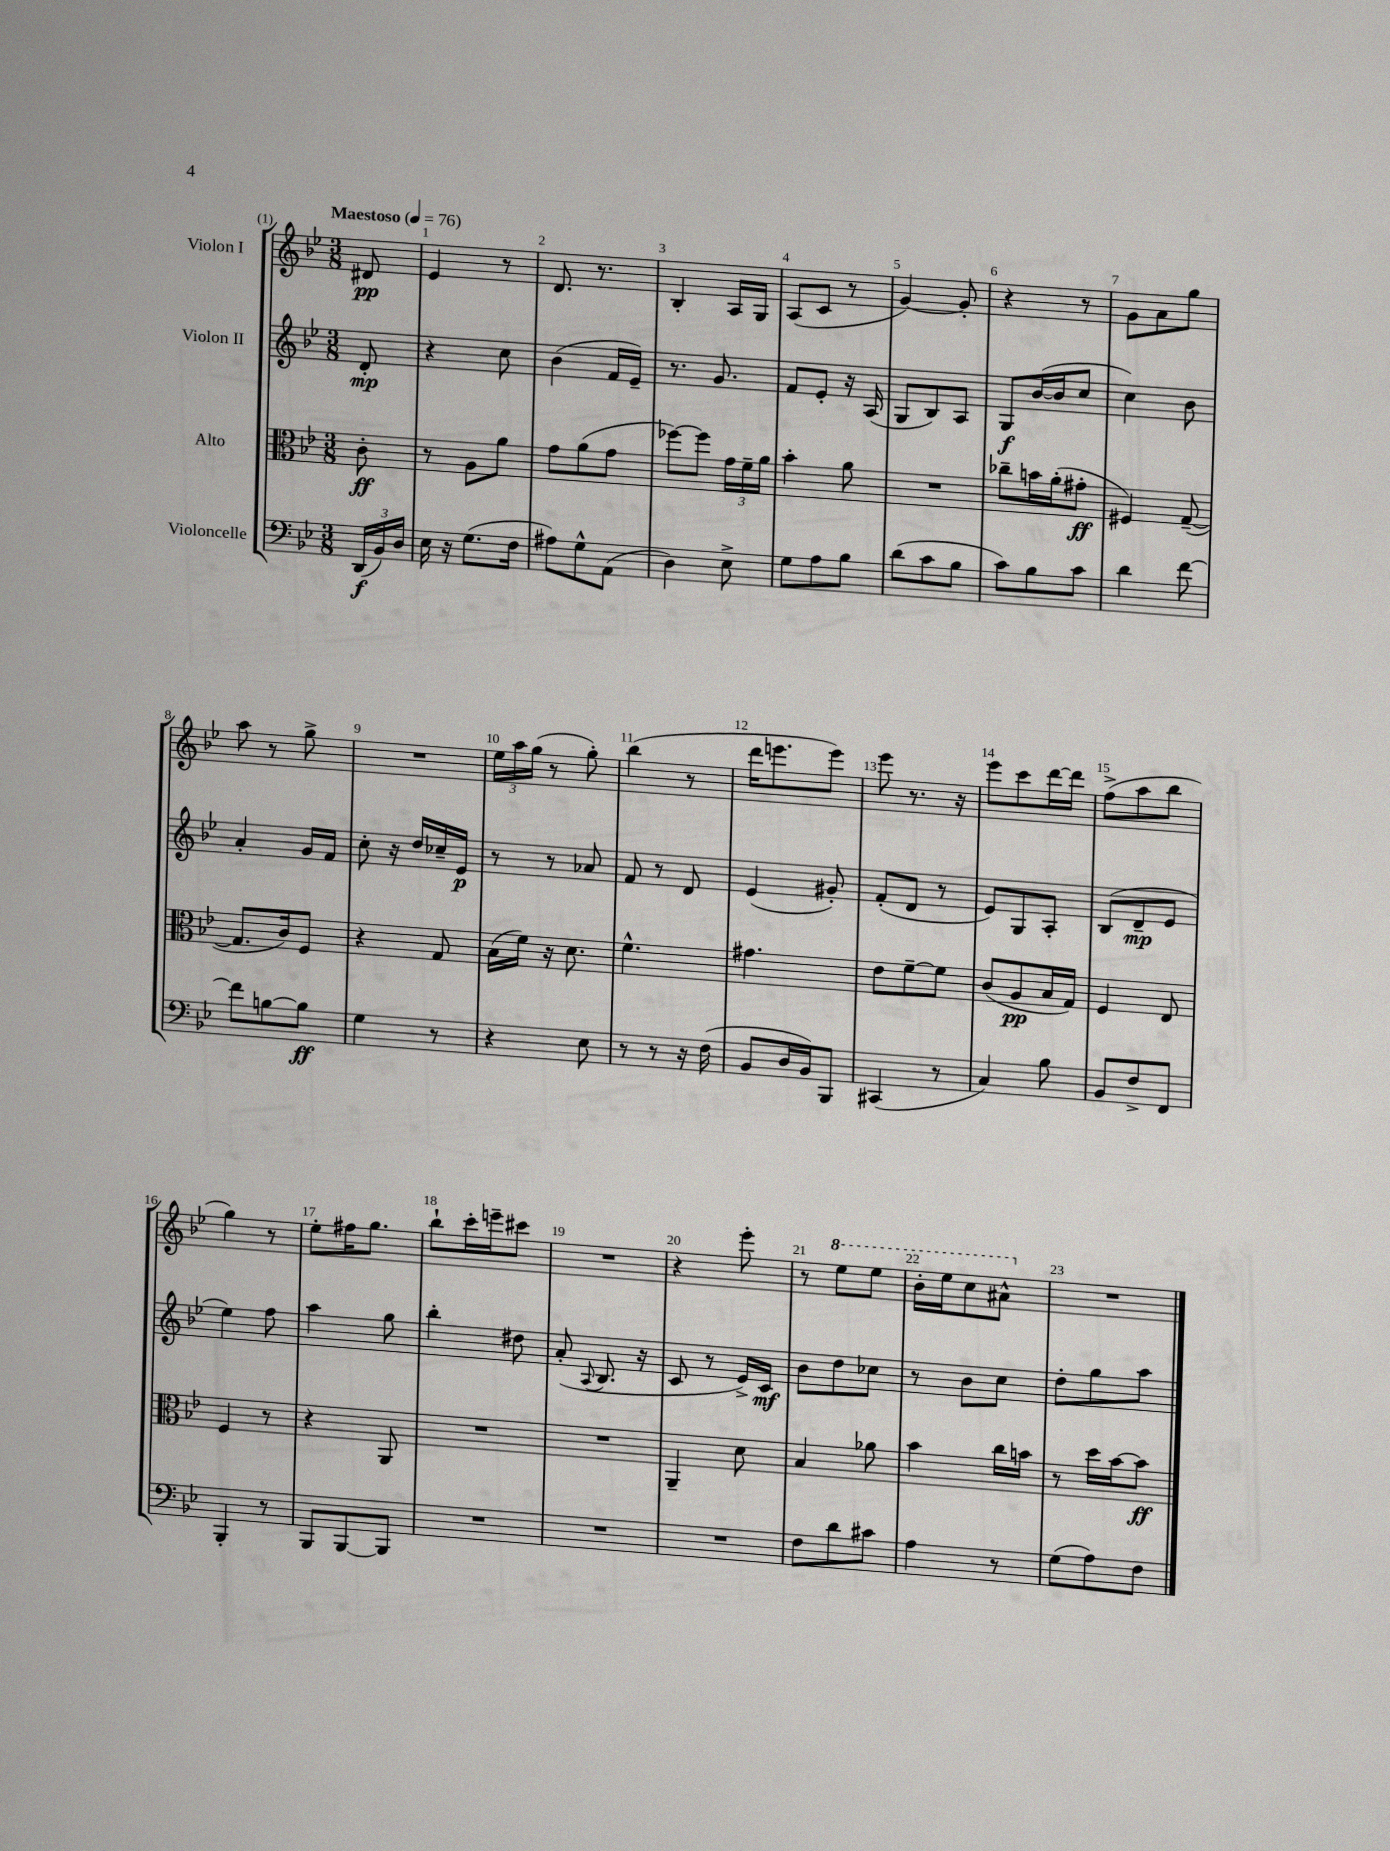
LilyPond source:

<<
\new StaffGroup <<
\new Staff = "s0" \with { instrumentName = "Violon I" } {
    \clef treble \key bes \major \numericTimeSignature \time 3/8 \partial 8 \tempo "Maestoso" 4 = 76
    \autoBeamOff dis'8\pp |
    ees'4 r8 |
    d'8. r8. |
    bes4-. a16[ g16] |
    a8[( c'8] r8 |
    g'4~) g'8-. |
    r4 r8 |
    g'8[ a'8 g''8] |
    a''8 r8 g''8-> |
    R4. |
    \tuplet 3/2 { ees''16[ a''16 g''16]( } r8 g''8-.) |
    bes''4( r8 |
    d'''16[ e'''8. e'''8]) |
    ees'''8 r8. r16 |
    ees'''8[ c'''8 d'''16~ d'''16] |
    f''8[->( a''8 bes''8] |
    g''4) r8 |
    ees''8[-. fis''16 g''8.] |
    bes''8[-! c'''16-. e'''16-- cis'''8] |
    R4. |
    r4 ees'''8-. |
    r8 \ottava #1 ees'''8[ ees'''8] |
    bes''16[-. ees'''16 c'''8 ais''8]-^ \ottava #0 |
    R4. \bar "|." |
}
\new Staff = "s1" \with { instrumentName = "Violon II" } {
    \clef treble \key bes \major \numericTimeSignature \time 3/8 \partial 8
    \autoBeamOff d'8-.\mp |
    r4 c''8 |
    bes'4( f'16[ ees'16]--) |
    r8. g'8. |
    f'8[ ees'8]-. r16 a16( |
    g8[ bes8) a8] |
    g8[\f bes'16~( bes'16 c''8] |
    c''4) bes'8 |
    a'4-. g'16[ f'16] |
    c''8-. r16 d''16[ ces''16-- ees'16]\p |
    r8 r8 aes'8 |
    f'8 r8 d'8 |
    ees'4( gis'8-.) |
    f'8[-.( d'8] r8 |
    ees'8[) g8 a8]-. |
    bes8[( d'8--\mp ees'8] |
    ees''4) f''8 |
    a''4 g''8 |
    bes''4-. dis''8 |
    a'8-.( \appoggiatura { a8 } bes8. r16 |
    c'8 r8 ees'16[->) c'16]\mf |
    bes'8[ d''8 ces''8] |
    r8 bes'8[ c''8] |
    d''8[-. g''8 a''8] \bar "|." |
}
\new Staff = "s2" \with { instrumentName = "Alto" } {
    \clef alto \key bes \major \numericTimeSignature \time 3/8 \partial 8
    \autoBeamOff c'8-.\ff |
    r8 a8[ a'8] |
    g'8[ a'8( g'8] |
    fes''8[~) fes''8] \tuplet 3/2 { g'16[ f'16-- a'16] } |
    bes'4-. a'8 |
    R4. |
    ces''8[-- b'16 a'16-.( gis'8]-.\ff |
    fis4) g8~--( |
    g8.[ c'16) f8] |
    r4 g8 |
    bes16[( f'16]) r16 d'8. |
    f'4.-^ |
    gis'4. |
    ees'8[ f'8~-- f'8] |
    c'8[( a8\pp bes16 g16]) |
    f4 ees8 |
    f4 r8 |
    r4 a,8 |
    R4. |
    R4. |
    a,4-- d'8 |
    bes4 aes'8 |
    bes'4 c''16[ b'16] |
    r8 d''16[ bes'16~ bes'8]\ff \bar "|." |
}
\new Staff = "s3" \with { instrumentName = "Violoncelle" } {
    \clef bass \key bes \major \numericTimeSignature \time 3/8 \partial 8
    \autoBeamOff \tuplet 3/2 { d,16[\f( bes,16) d16] } |
    ees16 r16 g8.[( f16] |
    ais8[) g8-^ a,8]( |
    d4) ees8-> |
    g8[ a8 bes8] |
    d'8[( c'8 bes8] |
    c'8[) bes8 c'8] |
    d'4 f'8~ |
    f'8[ b8~ b8]\ff |
    g4 r8 |
    r4 ees8 |
    r8 r8 r16 f16( |
    bes,8[ d16 bes,16) bes,,8] |
    cis,4( r8 |
    c4) bes8 |
    bes,8[ f8-> f,8] |
    bes,,4-. r8 |
    bes,,8[ bes,,8~ bes,,8] |
    R4. |
    R4. |
    R4. |
    f8[ d'8 cis'8] |
    a4 r8 |
    g8[( a8) f8] \bar "|." |
}
>>
>>
\layout { \context { \Score \override BarNumber.break-visibility = ##(#f #t #t) barNumberVisibility = #all-bar-numbers-visible } }
